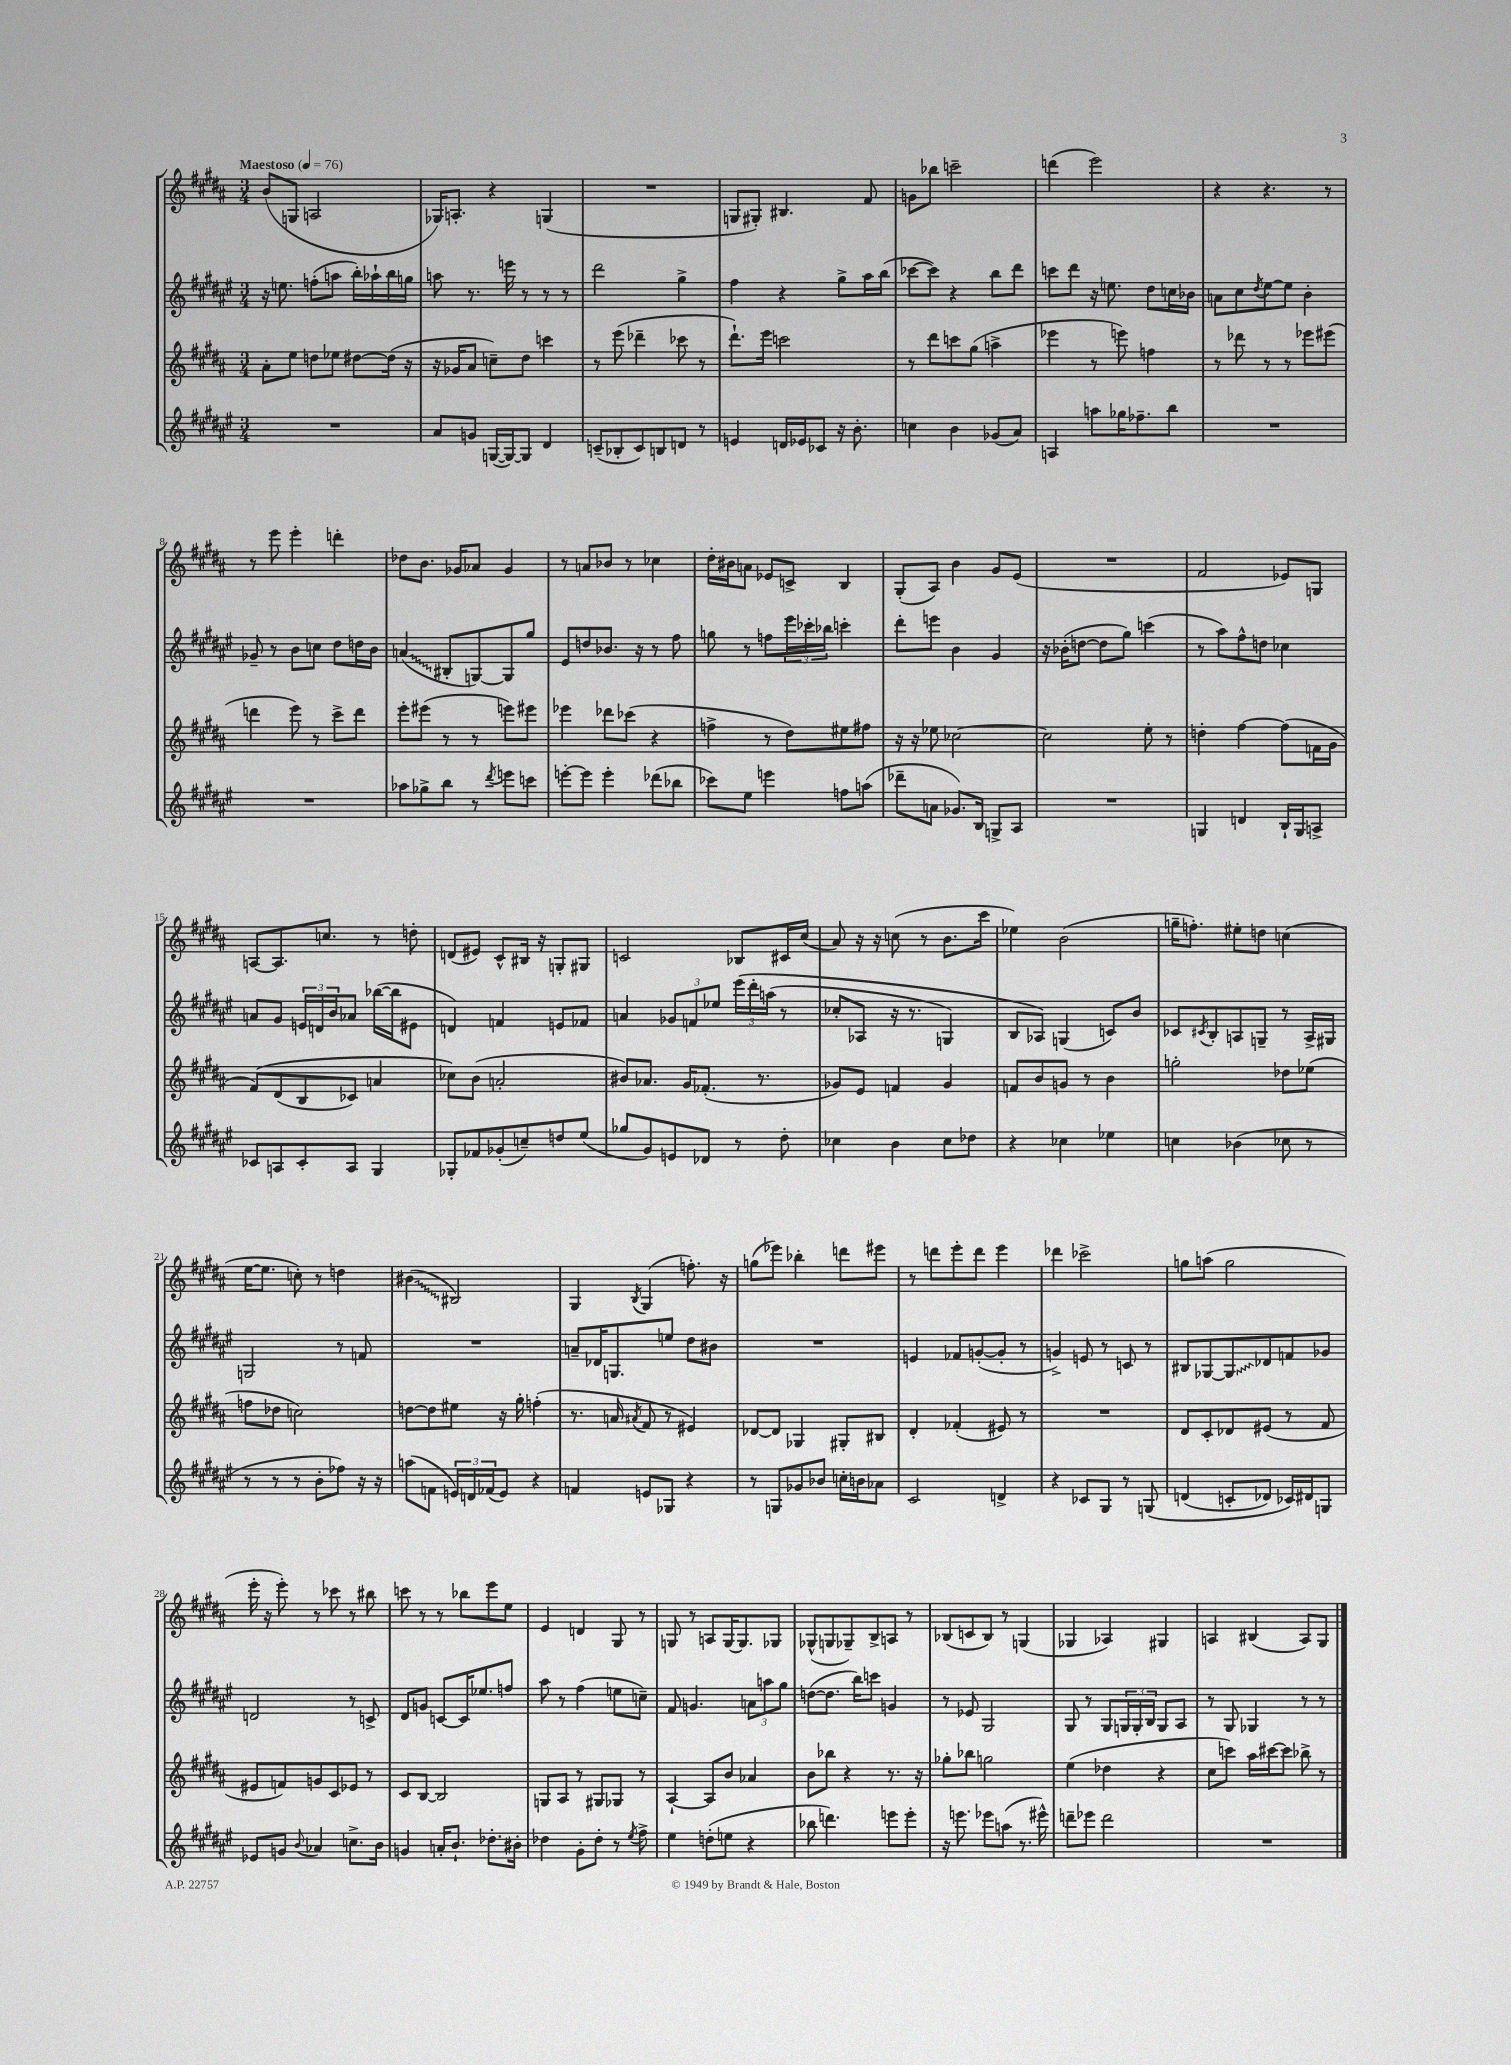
<<
\new StaffGroup <<
\new Staff = "s0" {
    \clef treble \key b \major \numericTimeSignature \time 3/4 \tempo "Maestoso" 4 = 76
    b'8( g8 a2 |
    ges16) a8.-. r4 g4( |
    R2. |
    g8 gis8-.) bis4. fis'8 |
    g'8 bes''8 c'''2-- |
    d'''4( e'''2) |
    r4 r4. r8 |
    r8 e'''8 e'''4-. d'''4-. |
    des''8 b'8. ges'16 aes'8 ges'4 |
    r8 a'8 bes'8 r8 ces''4 |
    dis''16-. bis'16 a'8 ees'8 c'8-> b4 |
    gis8-.( ais8) b'4 gis'8 e'8( |
    R2. |
    fis'2 ees'8) g8 |
    a8~ a8. c''8. r8 d''8-. |
    d'8( eis'8) cis'8-^ bis16 r16 g8-. gis8 |
    c'2 bes8 cis'16 cis''16( |
    ais'8) r16 r16 c''8( r8 b'8. cis'''16 |
    ees''4) b'2( |
    g''16-- f''8.-.) eis''8-. d''8 c''4( |
    e''16~ e''8. c''8-.) r8 d''4 |
    \once \override Glissando.style = #'zigzag bis'4\glissando( bis2) |
    gis4 \acciaccatura { b8 } gis4( f''8.-.) r16 |
    g''8( ees'''8) bes''4-. d'''8 eis'''8 |
    r8 d'''8 e'''8-. d'''8 e'''4 |
    des'''4 ces'''2-> |
    g''8 a''8( g''2 |
    e'''16-. r16 e'''8-.) r8 ces'''8 r8 bis''8 |
    c'''8 r8 r8 bes''8 e'''8 e''8 |
    e'4 d'4 gis8 r8 |
    g8 r8 a8 g16~ g8. ges8 |
    ges8-^( g8 ges8--) b8-> a8 r8 |
    bes8( c'8 bes8) r8 g4( |
    ges4 aes4) gis4 |
    a4 bis4( a8) gis8 \bar "|." |
}
\new Staff = "s1" {
    \clef treble \key fis \major \numericTimeSignature \time 3/4
    r16 e''8. f''8-.( a''8 b''16-.) aes''16-! b''16 g''16 |
    a''8 r8. e'''16 r8 r8 r8 |
    dis'''2 gis''4-> |
    fis''4 r4 gis''8-> ais''16 b''16( |
    ces'''8~ ces'''8) r4 b''8 dis'''8 |
    c'''8 dis'''8 r16 e''8. dis''8 c''16 bes'16 |
    a'8 cis''8 \acciaccatura { dis''8 } eis''8~ eis''8 b'4-. |
    ges'8-- r8 b'8 c''8 dis''8 d''16 b'16 |
    \once \override Glissando.style = #'zigzag a'4\glissando( bis8-. g8~) g8 gis''8 |
    eis'8 d''8 bes'8. r16 r8 fis''8 |
    g''8 r8 f''8 \tuplet 3/2 { eis'''16 ces'''16-. bes''16 } c'''4-. |
    dis'''8-. e'''8 b'4 gis'4 |
    r16 bes'16-.( d''8~ d''8 gis''8) c'''4( |
    r8 ais''8) fis''8-^ d''8 ces''4 |
    a'8 gis'8 \tuplet 3/2 { e'16 d'16 b'16 } aes'8 bes''16~( bes''16 eis'8 |
    d'4) f'4 e'8 fes'8 |
    a'4 \tuplet 3/2 { ges'8 f'8 ees''8 } \tuplet 3/2 { eis'''16\( dis'''16-. a''16( } r8 |
    ces''8-. aes8 r16 r8. g4) |
    b8 aes8\) g4( c'8) b'8 |
    ces'8 \acciaccatura { cis'8 } b8-. a8 g8-- r8 a16-> gis16 |
    g2 r8 f'8 |
    R2. |
    a'8-- des'16 g8. e''8 dis''8 bis'8 |
    R2. |
    e'4 fes'8 g'8~-.( g'8-. r8 |
    g'4->) e'8 r8 c'8 r8 |
    bis8 ges8~ \once \override Glissando.style = #'zigzag ges8\glissando des'8 f'8 ges'8 |
    d'2 r8 c'8-> |
    dis'8 g'8 c'8~ c'16 ees''8. f''8 |
    ais''8 r8 fis''4( e''8 c''8--) |
    fis'8 g'4. \tuplet 3/2 { a'8 a''8 gis''8 } |
    d''8~( d''8. b''16) c'''8 g'4 |
    r8 ees'8 gis2 |
    gis8 r8 gis8 \tuplet 3/2 { g16 g16-. b16 } g8 ais8 |
    r8 gis8 ges4 r8 r8 \bar "|." |
}
\new Staff = "s2" {
    \clef treble \key b \major \numericTimeSignature \time 3/4
    ais'8-. e''8 d''8 ees''8 dis''8~ dis''16( r16 |
    r16 ges'16 ais'8 c''8--) dis''8 c'''4 |
    r8 e'''8( des'''4-- ces'''8 r8 |
    dis'''8.-!) e'''16 c'''2 |
    r8 dis'''8 c'''8 gis''8( a''4-> |
    ees'''4 r8 e'''8) f''4 |
    r8 des'''8 r8 r8 ees'''8 eis'''8( |
    d'''4 e'''8) r8 cis'''8-> d'''8 |
    e'''8-. eis'''8( r8 r8 e'''8) eis'''8 |
    ees'''4 des'''8 ces'''8( r4 |
    f''4-> r8 dis''8) eis''8 fis''8 |
    r16 r16 ees''8 ces''2~ |
    ces''2 e''8-. r8 |
    d''4-. fis''4~ fis''8( f'16 gis'16 |
    fis'8)\( dis'8( b8 ces'8) a'4 |
    ces''8\) b'8( a'2-. |
    bis'8) aes'8. gis'16 fes'8.-.( r8. |
    ges'8) e'8 f'4 ges'4 |
    f'8 b'8 g'8 r8 b'4 |
    g''2-. des''8 ees''8( |
    f''8 des''8 c''2) |
    d''8~ d''8 eis''8 r16 gis''16-. f''4-.( |
    r8. a'16 \acciaccatura { ais'8 } fis'8 r8 eis'4) |
    des'8~ des'8 ges4 gis8-. bis8 |
    dis'4-. fes'4-.( eis'8) r8 |
    R2. |
    dis'8 cis'8-. des'8 eis'8( r8 fis'8 |
    eis'8 f'8) g'8 cis'8 ees'8 r8 |
    cis'8 b8~ b2 |
    g8 ais8 r8 gis8 ges8 r8 |
    ais4~-! ais8 b'8 aes'4 |
    b'8 bes''8 r4 r8. r16 |
    ges''8-. bes''8 g''2 |
    e''4( des''4 r4 |
    cis''8 c'''8) ais''16 cis'''16~ cis'''8 bes''8-> r8 \bar "|." |
}
\new Staff = "s3" {
    \clef treble \key fis \major \numericTimeSignature \time 3/4
    R2. |
    ais'8 g'8 g16~( g16~) g8 dis'4 |
    c'8--( bes8-. c'8) b8 d'8 r8 |
    e'4 d'16 ees'16 ces'8 r16 b'8.-. |
    c''4 b'4 ges'8( ais'8) |
    a4 a''8 ges''16 fes''8.-- b''8 |
    R2. |
    R2. |
    aes''8 ges''8-> b''8 r8 \acciaccatura { dis'''8 } e'''8 c'''8 |
    e'''8~-. e'''8 e'''4-. des'''8( bes''8 |
    ces'''8) eis''8 e'''4 f''8 a''8( |
    des'''8-- a'8 ges'8.) b16 g8-> ais8 |
    R2. |
    g4 d'4 b16-! g16 a8-> |
    ces'8 a8 ces'8-. a8 gis4 |
    ges8-. fes'8 ges'8-.( c''8--) d''8 eis''8( |
    ges''8 gis'8) e'8 des'8 r8 dis''8-. |
    ces''4 b'4 ces''8 des''8 |
    r4 ces''4 ees''4 |
    c''4 bes'4( ces''8 r8 |
    r8 r8 r8 b'8-. fes''8) r16 r16 |
    a''8( f'8 \tuplet 3/2 { e'16) d'16 fes'16( } e'8) r4 |
    f'4 e'8 ges8 r4 |
    r8 g8 ges'8 bes'8 c''16-. b'16 aes'8 |
    cis'2 d'4-> |
    r4 ces'8 gis8 r8 g8\( |
    d'4( c'8-. des'8) ces'16\) dis'16 g8 |
    ees'8 g'8 \appoggiatura { b'8 } aes'4 c''8.-> b'16 |
    g'4 a'16-. b'8.-! des''8.-. bis'16-. |
    des''4 gis'8-. des''8-. r8 \acciaccatura { eis''8 } fis''8-> |
    eis''4 d''8-.( e''8 r4 |
    bes''8 d'''4.) e'''8 e'''8-. |
    r16 e'''8. ees'''8 a''8( r8. eis'''16-^) |
    d'''8-- ees'''8 d'''2 |
    R2. \bar "|." |
}
>>
>>
